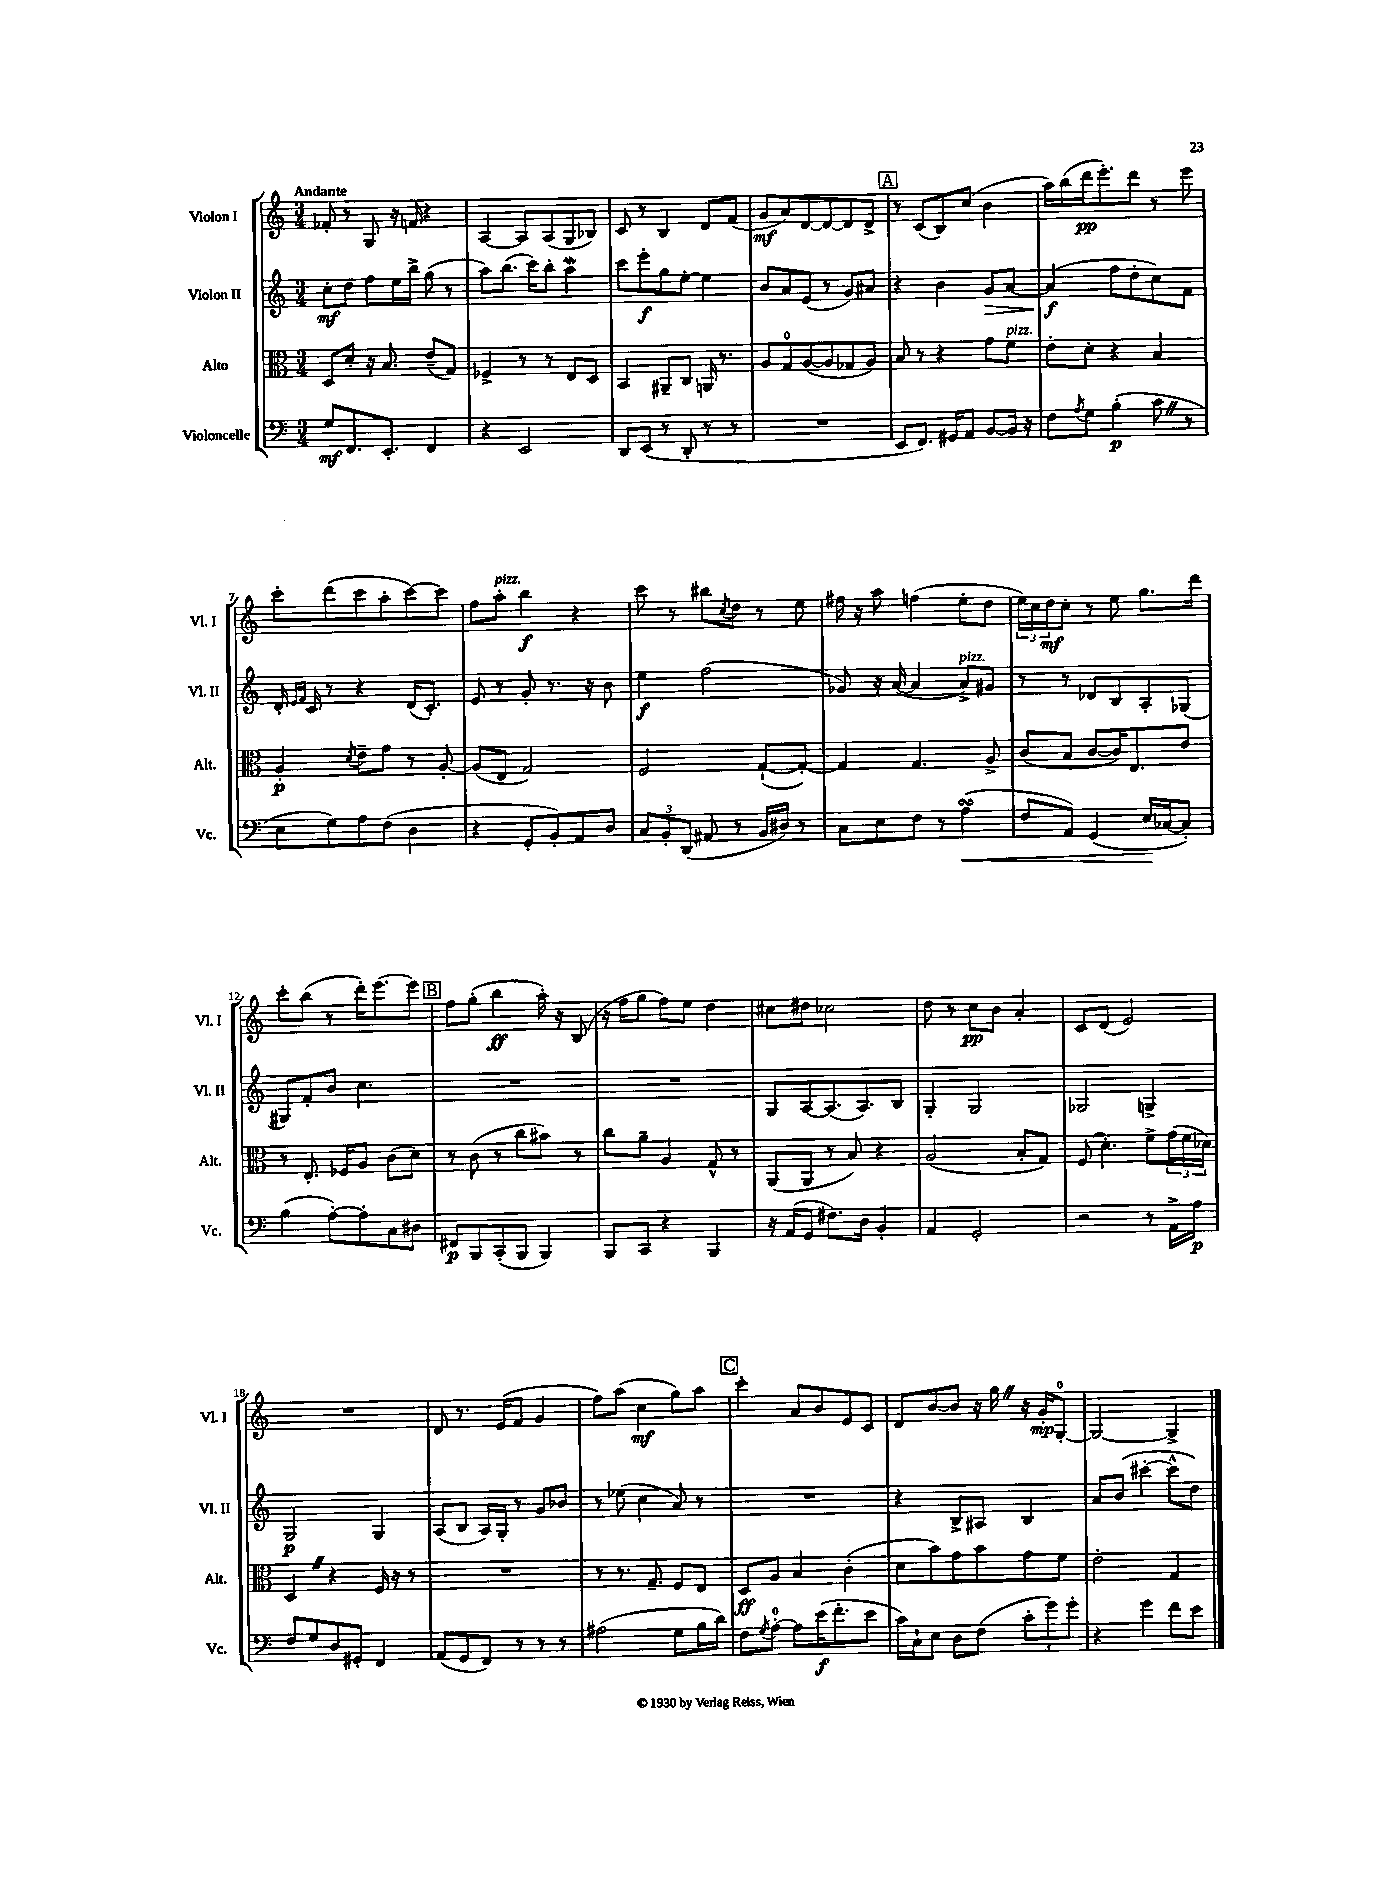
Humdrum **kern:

**kern	**dynam	**kern	**dynam	**kern	**dynam	**kern	**dynam
*part4	*part4	*part3	*part3	*part2	*part2	*part1	*part1
*staff4	*staff4	*staff3	*staff3	*staff2	*staff2	*staff1	*staff1
*I"Violoncelle	*	*I"Alto	*	*I"Violon II	*	*I"Violon I	*
*I'Vc.	*	*I'Alt.	*	*I'Vl. II	*	*I'Vl. I	*
*clefF4	*	*clefC3	*	*clefG2	*	*clefG2	*
*k[]	*	*k[]	*	*k[]	*	*k[]	*
*M3/4	*	*M3/4	*	*M3/4	*	*M3/4	*
=1	=1	=1	=1	=1	=1	=1	=1
!	!	!	!	!	!	!LO:TX:a:B:t=Andante	!
8G/L	mf	8D/L	.	8cc'\L	mf	8f-X'/	.
8.FF/	.	8d'/J	.	8dd\J	.	8r	.
.	.	16r	.	8ff\L	.	8G/	.
8.EE'/J	.	8.B/	.	.	.	.	.
.	.	.	.	16ee\L	.	16r	.
.	.	.	.	16bb^\JJ	.	16fn/	.
4FF/	.	(8e~/L	.	(8gg\	.	4r	.
.	.	8G/J)	.	8r	.	.	.
=2	=2	=2	=2	=2	=2	=2	=2
4r	.	4F-X^/	.	8aa\L)	.	[4A/	.
.	.	.	.	(8.bb\J	.	.	.
2EE/	.	8r	.	.	.	8A/L]	.
.	.	.	.	16ccc\KL)	.	.	.
.	.	8r	.	8bb'\J	.	(8A/	.
.	.	8E/L	.	4aaW\	.	8G/	.
.	.	8D/J	.	.	.	8B-X/J)	.
=3	=3	=3	=3	=3	=3	=3	=3
8DD/L	.	4BB/	.	8ccc\L	.	8c/	.
(8EE/J	.	.	.	8eee'\	f	8r	.
8r	.	8AA#X~/L	.	8gg\	.	4B/	.
8DD'/	.	8C/J	.	[8ee'\J	.	.	.
8r	.	16AAn/	.	4ee\]	.	8d/L	.
.	.	8.r	.	.	.	.	.
8r	.	.	.	.	.	(8f/J	.
=4	=4	=4	=4	=4	=4	=4	=4
2.r	.	8A/L	.	8b/L	.	8g/L	mf
.	.	8G/	.	8a/	.	8a/)	.
.	.	([8A/	.	(8e/J	.	[8d/	.
.	.	8A/]	.	8r	.	8d/_	.
.	.	8G-X/	.	8g/L)	.	8d/]	.
.	.	8A/J)	.	8a#X/J	.	8d^/J	.
!!LO:REH:place=s1:t=A
=5	=5	=5	=5	=5	=5	=5	=5
8EE/L	.	8B/	.	4r	.	8r	.
8.FF/J)	.	8r	.	.	.	(8c/L	.
.	.	4r	.	4b\	.	8B/)	.
16GG#X/KL	.	.	.	.	.	.	.
8AA/J	.	.	.	.	.	(8cc/J	.
!	!	!	!	!	!LO:HP:b	!	!
[8BB/L	.	8g\L	.	8g/L	>	4b\	.
!	!	!LO:TX:a:i:t=pizz.	!	!	!	!	!
16BB/Jk]	.	8f\J	.	[8a/J	.	.	.
16r	.	.	.	.	.	.	.
=6	=6	=6	=6	=6	=6	=6	=6
8F\L	.	8e'\L	.	(4a/]	f	16aa\LL)	.
.	.	.	.	.	.	(16bb\	.
8qA/	.	.	.	.	.	.	.
8G\J	.	8d'\J	.	.	.	16ddd\J	pp
.	.	.	.	.	.	8.eee'\)	.
(4B'\	p	4r	.	8ff\L	]	.	.
.	.	.	.	8dd'\	.	8ddd\J	.
8cZ\	.	4B/	.	8cc\)	.	8r	.
8r	.	.	.	8f\J	.	8eee\	.
!!LO:LB:g=z
=7	=7	=7	=7	=7	=7	=7	=7
8E\L	.	4A'/	p	16d'/	.	8ccc'\L	.
.	.	.	.	16qqe/LL	.	.	.
.	.	.	.	16qqf/JJ	.	.	.
.	.	.	.	16c/	.	.	.
8G\)	.	.	.	8r	.	(8ddd\	.
.	.	8qd/	.	.	.	.	.
8A\	.	8e~\L	.	4r	.	8ccc\	.
(8F\J	.	8g\J	.	.	.	8aa'\	.
4D\	.	8r	.	(16d/KL	.	[8ccc\)	.
.	.	.	.	8.c'/J)	.	.	.
.	.	[8A'/	.	.	.	8ccc\J]	.
=8	=8	=8	=8	=8	=8	=8	=8
4r	.	(8A/L]	.	8e/	.	8ff\L	.
!	!	!	!	!	!	!LO:TX:a:i:t=pizz.	!
.	.	8E/J	.	8r	.	8aa'\J	.
8GG'/L	.	2G/)	.	8g'/	.	4bb\	f
8BB'/)	.	.	.	8.r	.	.	.
8AA/	.	.	.	.	.	4r	.
.	.	.	.	16r	.	.	.
8D/J	.	.	.	8b\	.	.	.
=9	=9	=9	=9	=9	=9	=9	=9
12C/L	.	2F/	.	4ee\	f	8ccc\	.
12BB'/	.	.	.	.	.	.	.
.	.	.	.	.	.	8r	.
(12DD/J	.	.	.	.	.	.	.
8AA#X/	.	.	.	(2ff\	.	8bb#X\L	.
.	.	.	.	.	.	8qcc/	.
8r	.	.	.	.	.	8dd\J	.
16BB/LL	.	([8G`/L	.	.	.	8r	.
16D#X/JJ)	.	.	.	.	.	.	.
8r	.	8G'/J_)	.	.	.	8ee\	.
=10	=10	=10	=10	=10	=10	=10	=10
8C\L	.	4G/]	.	8g-X/)	.	16ff#X\	.
.	.	.	.	.	.	16r	.
8E\	.	.	.	16r	.	8aa\	.
.	.	.	.	([16a/	.	.	.
8F\J	.	4.G/	.	4a/]	.	(4ffn\	.
8r	.	.	.	.	.	.	.
!	!	!	!	!LO:TX:a:i:t=pizz.	!	!	!
!	!LO:HP:b	!	!	!	!	!	!
(4AsSSS\	<	.	.	8a^/L)	.	8ee'\L	.
.	.	8A^/	.	8g#X/J	.	8dd\J	.
=11	=11	=11	=11	=11	=11	=11	=11
8F/L	.	(8c/L	.	8r	.	24ee\LL)	.
.	.	.	.	.	.	24cc\	.
.	.	.	.	.	.	24dd\J	mf
8AA/J)	.	8B/J	.	8r	.	8cc'\J	.
(4GG/	.	[8c/L	.	8d-X/L	.	8r	.
.	.	16c/K])	.	8B/	.	8ee\	.
.	.	8.E/	.	.	.	.	.
16E/LL	.	.	.	8A'/	.	8.gg\L	.
[16C-X/J	[	.	.	.	.	.	.
8C-'/J])	.	8e/J	.	(8G-X/J	.	.	.
.	.	.	.	.	.	16ddd\Jk	.
!!LO:LB:g=z
=12	=12	=12	=12	=12	=12	=12	=12
(4B\	.	8r	.	8G#X/L)	.	8ccc'\L	.
.	.	8.E'/	.	8f'/	.	(8bb\J	.
[8A'\L)	.	.	.	8b/J	.	8r	.
.	.	16F-X/KL	.	.	.	.	.
8A'\]	.	8A/J	.	4.cc\	.	16ddd'\KL)	.
.	.	.	.	.	.	[8.eee\	.
8C\	.	(8c\L	.	.	.	.	.
8D#X\J	.	8d\J)	.	.	.	8eee\J]	.
!!LO:REH:place=s1:t=B
=13	=13	=13	=13	=13	=13	=13	=13
8FF#X/L	p	8r	.	2.r	.	8ff\L	.
8BBB/	.	(8c\	.	.	.	(8gg'\J	.
(8CC'/	.	8r	.	.	.	4bb\	ff
8BBB/J	.	8cc\L	.	.	.	.	.
4BBB/)	.	8b#X\J)	.	.	.	16aa'\)	.
.	.	.	.	.	.	16r	.
.	.	8r	.	.	.	(8B/	.
=14	=14	=14	=14	=14	=14	=14	=14
8BBB/L	.	8cc\L	.	2.r	.	16r	.
.	.	.	.	.	.	16ff\KL	.
8CC/J	.	8a~\J	.	.	.	8gg\J	.
4r	.	4A/	.	.	.	8ff\L)	.
.	.	.	.	.	.	8ee\J	.
4BBB/	.	8G^^/	.	.	.	4dd\	.
.	.	8r	.	.	.	.	.
=15	=15	=15	=15	=15	=15	=15	=15
16r	.	(8AA/L	.	8G/L	.	8cc#X\L	.
(16AA/KL	.	.	.	.	.	.	.
8GG/J	.	8AA/J	.	[8A/	.	8dd#X\J	.
8.F#X\L)	.	8r	.	(8.A/]	.	2cc-X\	.
.	.	8B/)	.	.	.	.	.
16D\Jk	.	.	.	8.A/)	.	.	.
4BB'/	.	4r	.	.	.	.	.
.	.	.	.	8B/J	.	.	.
=16	=16	=16	=16	=16	=16	=16	=16
4AA/	.	(2A/	.	4G'/	.	8dd\	.
.	.	.	.	.	.	8r	.
2GG'/	.	.	.	2G/	.	8cc\L	pp
.	.	.	.	.	.	8b\J	.
.	.	8B'/L	.	.	.	4a'/	.
.	.	8G/J)	.	.	.	.	.
=17	=17	=17	=17	=17	=17	=17	=17
2r	.	(8F/	.	2G-X/	.	8c/L	.
.	.	4.d'\)	.	.	.	(8d/J	.
.	.	.	.	.	.	2e/)	.
8r	.	8f^\L	.	4Gn^/	.	.	.
16AA^\LL	.	(24g\L	.	.	.	.	.
.	.	24f\	.	.	.	.	.
16A\JJ	p	.	.	.	.	.	.
.	.	24d-X\JJ)	.	.	.	.	.
!!LO:LB:g=z
=18	=18	=18	=18	=18	=18	=18	=18
8F/L	.	4DZ/	.	2G/	p	2.r	.
8G/	.	.	.	.	.	.	.
8D/	.	4r	.	.	.	.	.
8GG#X'/J	.	.	.	.	.	.	.
4FF/	.	16F/	.	4G/	.	.	.
.	.	16r	.	.	.	.	.
.	.	8r	.	.	.	.	.
=19	=19	=19	=19	=19	=19	=19	=19
(8AA/L	.	2.r	.	(8A/L	.	8d/	.
8GG/	.	.	.	8B/J	.	8.r	.
8FF/J)	.	.	.	16A/LL)	.	.	.
.	.	.	.	16G'/JJ	.	(16e/KL	.
8r	.	.	.	8r	.	8f/J	.
8r	.	.	.	8g/L	.	4g/	.
8r	.	.	.	8b-X/J	.	.	.
=20	=20	=20	=20	=20	=20	=20	=20
(2A#X\	.	8r	.	8r	.	8ff\L)	.
.	.	8.r	.	(8ee-X\	.	(8aa\J	.
.	.	.	.	4cc\	.	4cc\	mf
.	.	8.G~/	.	.	.	.	.
8G\L	.	8F/L	.	8a/)	.	8gg\L)	.
16B\L	.	8E/J	.	8r	.	8aa\J	.
16d\JJ)	.	.	.	.	.	.	.
!!LO:REH:place=s1:t=C
=21	=21	=21	=21	=21	=21	=21	=21
8F\L	.	8D/L	ff	2.r	.	4ccc'\	.
8qG/	.	.	.	.	.	.	.
[8A'\J	.	8A/J	.	.	.	.	.
8A\L]	.	4B/	.	.	.	8a/L	.
(16e\K	f	.	.	.	.	8b/	.
8.f'\	.	.	.	.	.	.	.
.	.	(4c'\	.	.	.	8e/	.
8e\J	.	.	.	.	.	8c/J	.
=22	=22	=22	=22	=22	=22	=22	=22
16c\LL)	.	8d\L	.	4r	.	8d/L	.
16C`\J	.	.	.	.	.	.	.
8E\J	.	8b\)	.	.	.	[8b/	.
8D\L	.	8g\	.	8B^/L	.	8b/J]	.
(8F\J	.	8b\	.	8A#X/J	.	16r	.
.	.	.	.	.	.	16ggZ\	.
12c'\L	.	8g\	.	4B/	.	16r	.
.	.	.	.	.	.	16g'/KL	mp
12g\)	.	.	.	.	.	.	.
.	.	8f\J	.	.	.	[8G'/J	.
12g'\J	.	.	.	.	.	.	.
=23	=23	=23	=23	=23	=23	=23	=23
4r	.	2e'\	.	8a/L	.	2G/_	.
.	.	.	.	(8b/J	.	.	.
4g\	.	.	.	[4ccc#X'\	.	.	.
8f\L	.	4G/	.	8ccc#^^\L]	.	4G^/]	.
8e\J	.	.	.	8dd\J)	.	.	.
==	==	==	==	==	==	==	==
*-	*-	*-	*-	*-	*-	*-	*-
